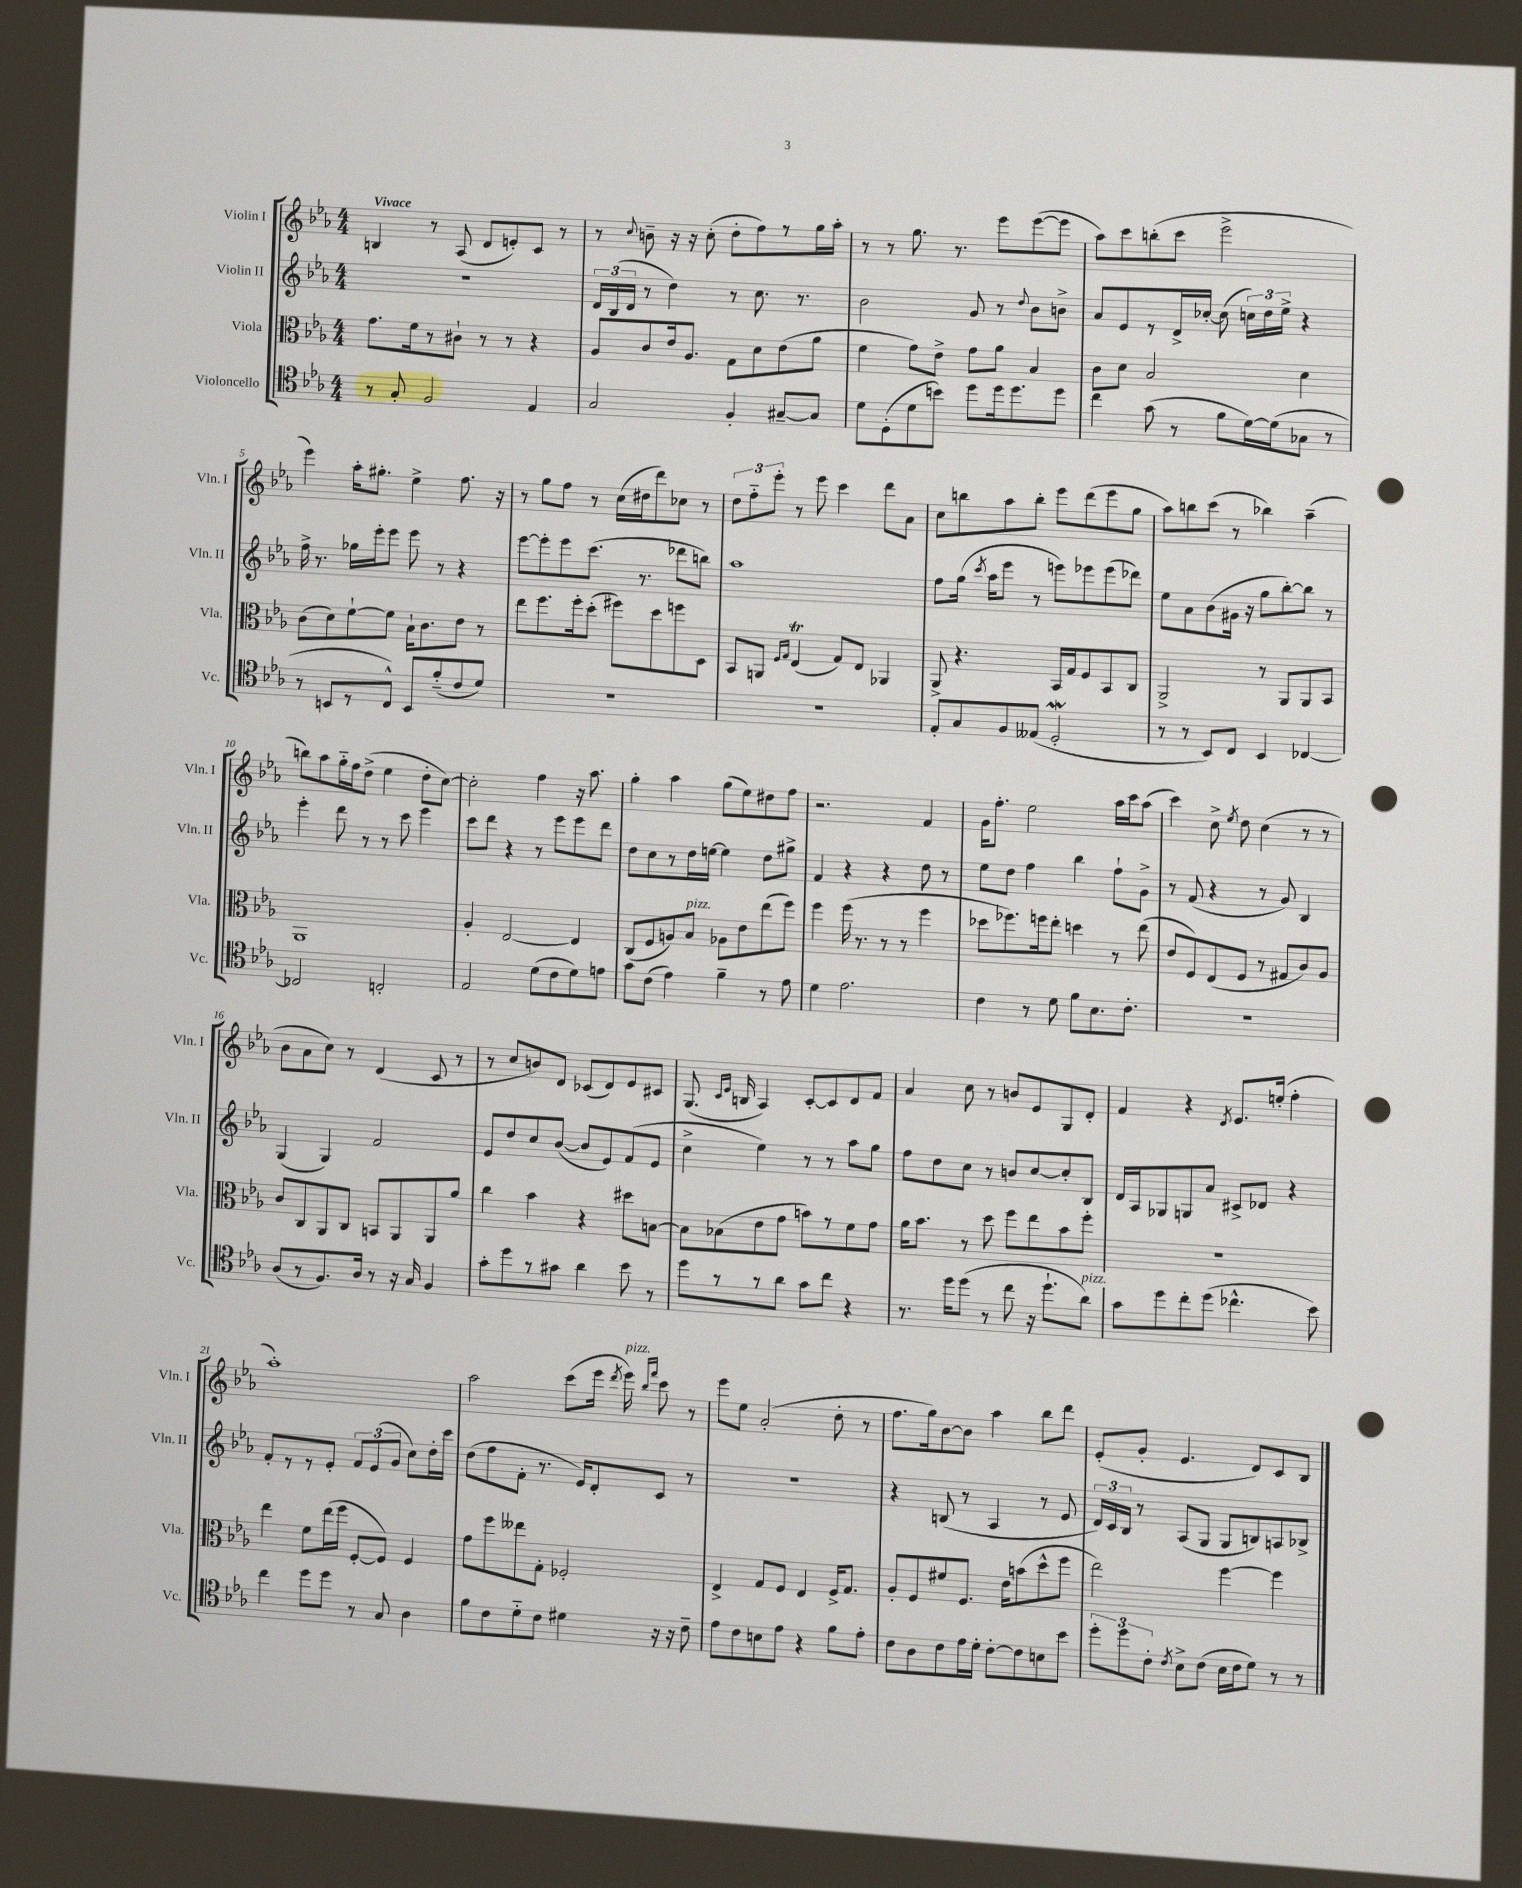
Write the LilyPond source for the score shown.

<<
\new StaffGroup <<
\new Staff = "s0" \with { instrumentName = "Violin I" shortInstrumentName = "Vln. I" } {
    \clef treble \key ees \major \numericTimeSignature \time 4/4 \tempo "Vivace"
    \autoBeamOff b4 r8 aes8( d'8[ e'8-.) c'8] r8 |
    r8 \appoggiatura { c''8 } b'8-- r16 r16 c''8-.( d''8[-. f''8) r8 g''16 aes''16]-. |
    r8 r8 g''8. r8. ees'''8[ ees'''8~( ees'''8] |
    aes''8[) c'''8 b''8-.( c'''8] ees'''2-> |
    ees'''4) aes''16[-. gis''8.]-. ees''4-> f''8. r16 |
    r8 g''8[ f''8] r8 c''16[( dis''16 d'''8) ces''8] r8 |
    \tuplet 3/2 { d''8[ f''8-_ ees'''8]-. } r8 ees'''8 c'''4 d'''8[ aes'8] |
    c''8[ b''8 aes''8 b''8]-. ees'''8[ d'''8( ees'''8 g''8] |
    aes''8[) b''8 c'''8]( r8 bes''4) aes''4--( |
    b''8[) aes''8 g''16-_ f''16 d''8]->( ees''4 d''8[-. c''8]~) |
    c''2-. f''4 r16 aes''8. |
    g''4-. aes''4 g''8[( ees''8) dis''8 f''8] |
    r2. f'4 |
    g'16[ f''8.]-. ees''2 aes''16[ c'''16 aes''8]( |
    c'''4) c''8-> \acciaccatura { ees''8 } d''8 c''4( r8 r8 |
    bes'8[ aes'8 c''8]) r8 d'4( c'8 r8 |
    r8 c''8[ b'8) d'8] ces'8[( d'8) ees'8 cis'8] |
    g8.( \grace { c'16[ ees'16] } b16 aes4) c'8[~-. c'8 d'8 f'8] |
    aes'4 c''8 r8 b'8[ ees'8 g8 d'8]-. |
    f'4 r4 \acciaccatura { d'8 } ees'8.[ e''16]-.( f''4-. |
    aes''1-.) |
    aes''2 c'''8[( ees'''16] \acciaccatura { d'''8 } ees'''16^\markup { \italic "pizz." }) \grace { bes''16[ f'''16] } c'''8 r8 |
    ees'''8[ ees''8] aes'2-.( d''8-. r8 |
    f''8.[ g''16) bes'8~ bes'8] aes''4 bes''8[ d'''8] |
    ees'8[-.( g'8]-. ees'4. d'8[) c'8 bes8] \bar "|." |
}
\new Staff = "s1" \with { instrumentName = "Violin II" shortInstrumentName = "Vln. II" } {
    \clef treble \key ees \major \numericTimeSignature \time 4/4
    \autoBeamOff R1 |
    \tuplet 3/2 { d'16[ bes16( d'16] } r8 d''4) r8 c''8. r8. |
    bes'2 g'8 r8 \appoggiatura { d''8 } bes'8[ b'8]-> |
    aes'8[ ees'8 r8 d'16-> ces''16]~-. ces''8( \tuplet 3/2 { c''16[) d''16 ees''16]-> } r4 |
    f''16-> r8. ges''16[ ees'''16-. ees'''8] ees'''8 r8 r4 |
    ees'''8[~ ees'''8-. ees'''8 c'''8.]( r8. des'''8[ b''8]) |
    aes''1 |
    f''8[ g''16]( \acciaccatura { c'''8 } aes''16[ ees'''8] r8 e'''8[) ees'''8 ees'''8( des'''8]) |
    ees''8[ aes'8 bes'8( gis'16] r16 g''8[ bes''8~-.) bes''8] r8 |
    ees'''4-. d'''8 r8 r8 c'''8 ees'''4 |
    c'''8[ d'''8] r4 r8 ees'''8[ ees'''8 d'''8] |
    d''8[ c''8 r8 d''16 e''16]~ e''4 d''8[ gis''8]-> |
    f'4 r4 r4 d''8 r8 |
    ees''8[ d''8] f''4 bes''4 f''8[-! g'8]-> |
    r8 f'8( r4 r8 g'8) bes4 |
    g4( g4) f'2 |
    ees'8[ d''8 c''8 bes'8]~( bes'8[ ees'8) f'8( ees'8] |
    c''4-> ees''4) r8 r8 aes''8[ g''8] |
    f''8[ d''8 c''8] r8 b'8[ c''8~ c''8-. bes8] |
    d'16[ aes16 ges8 g8 aes'8] cis'8[-> des'8] r4 |
    f'8[-. r8 r8 ees'8]-. \tuplet 3/2 { f'8[ ees'8( g'8] } c''8[) d''16-. c'''16] |
    d''8[( f''8 f'8]-. r8. ees'16[) d'8-. c'8] r8 |
    R1 |
    r4 b8( r8 aes4 r8 ees'8 |
    \tuplet 3/2 { d'16[) c'16 bes16] } r8 aes8[( g8] g8[ b8) a8 bes8]-> \bar "|." |
}
\new Staff = "s2" \with { instrumentName = "Viola" shortInstrumentName = "Vla." } {
    \clef alto \key ees \major \numericTimeSignature \time 4/4
    \autoBeamOff g'8.[ f'16 r8 cis'8]-! r8 r8 r4 |
    aes8[ c'8 ees'16 aes8.] g8[ d'8 ees'8( aes'8] |
    f'4 g'8[) ees'8]-> g'8[ aes'8] bes4 |
    c'8[ d'8] bes2 d'4 |
    c'8[( d'8) f'8~-! f'8] bes16[-! c'8. ees'8] r8 |
    ees''8[ f''8. f''16-. d''8]-.( fis''8[) d''8 f''8 d8] |
    bes,8[ a,8] \grace { f16[ g16] } ees4\trill( g8[) ees8] aes,4 |
    aes,8-> r4. bes,16[ g16 f8 bes,8 c8] |
    aes,2-> r8 aes,8[ aes,8 bes,8] |
    aes,1 |
    aes4-. ees2~ ees4 |
    c8[( f8 a8) bes8]^\markup { \italic "pizz." } aes8[ ees'8 ees''8( f''8]) |
    f''4 f''16( r8. r8 r8 f''4 |
    des''8[ fes''8.) f''16 ees''8]-. d''4 r8 ees''8( |
    ees'8[ f8) ees8( f8] r8 gis8[ c'8) aes8] |
    c'8[ c8 aes,8 c8] b,8[ aes,8 aes,8 aes'8] |
    c''4 bes'4 r4 dis''8[ b8]~ |
    b8[ bes8( ees'8 g'8] b'8[) r8 f'8 g'8] |
    aes'16[ bes'8.] r8 d''8 f''8[ ees''8 bes'8 f''8]-. |
    R1 |
    ees''4 f'8[ ees''16( f''16] f8[~-. f8]) f4 |
    g'8[ f''8 eeses''8 g8]-. fes2-. |
    ees4-> g8[ f8] ees4 f16[-> g8.] |
    aes8[-. f8 fis'8 f8.] ees'16[ b'8( d''8-^ f''8] |
    ees''2) f''4~ f''4 \bar "|." |
}
\new Staff = "s3" \with { instrumentName = "Violoncello" shortInstrumentName = "Vc." } {
    \clef tenor \key ees \major \numericTimeSignature \time 4/4
    \autoBeamOff r8 g8-. f2 ees4 |
    g2 f4-. gis8[~-- gis8] |
    d'8[ d8-.( d'8 b'8]) d''8[ d''16 d''8. d''8] |
    c''4 g'8( r8 f'8[ d'16~) d'16( ges8] r8 |
    r8 b,8[ r8 c8]-^) b,8[ f'8-_( c'8 d'8]) |
    R1 |
    R1 |
    ees8[-. g8 f8 eeses8]( d2-.\mordent |
    r8 r8 bes,8[) c8] bes,4 ces4~ |
    ces2 c2-. |
    ees2 d'8[( c'8 d'8) e'8] |
    g'8[ c'8]( ees'4) f'4-- r8 ees'8 |
    d'4 ees'2. |
    c'4 r8 d'8 f'8[ bes8. c'8.]-. |
    R1 |
    aes8[( r8 f8.) aes16] r8 r16 g16 f4 |
    g'8[-. d''8 r8 gis'8] aes'4 bes'8 r8 |
    d''8[ r8 r8 aes'8] g'8[ c''8] r4 |
    r8. d''16[ d''8]( r8 c''8 r16 d''8.[-! aes'8]^\markup { \italic "pizz." }) |
    g'8[ d''8 c''8-. d''8]( ces''4.-^ bes'8) |
    c''4 d''8[ d''8] r8 g8 aes4 |
    f'8[ c'8 d'8-_ c'8] dis'4 r16 r16 c'8-- |
    ees'8[ c'8 b8 ees'8] r4 f'8[ ees'8]-. |
    c'8[ aes8 c'8 ees'16 d'16]-. c'8[~-. c'8 b8 bes'8] |
    \tuplet 3/2 { d''8[-. d''8 c'8]-. } \acciaccatura { c'8 } bes8[-> c'8]( bes16[ c'16 d'8]) r8 r8 \bar "|." |
}
>>
>>
